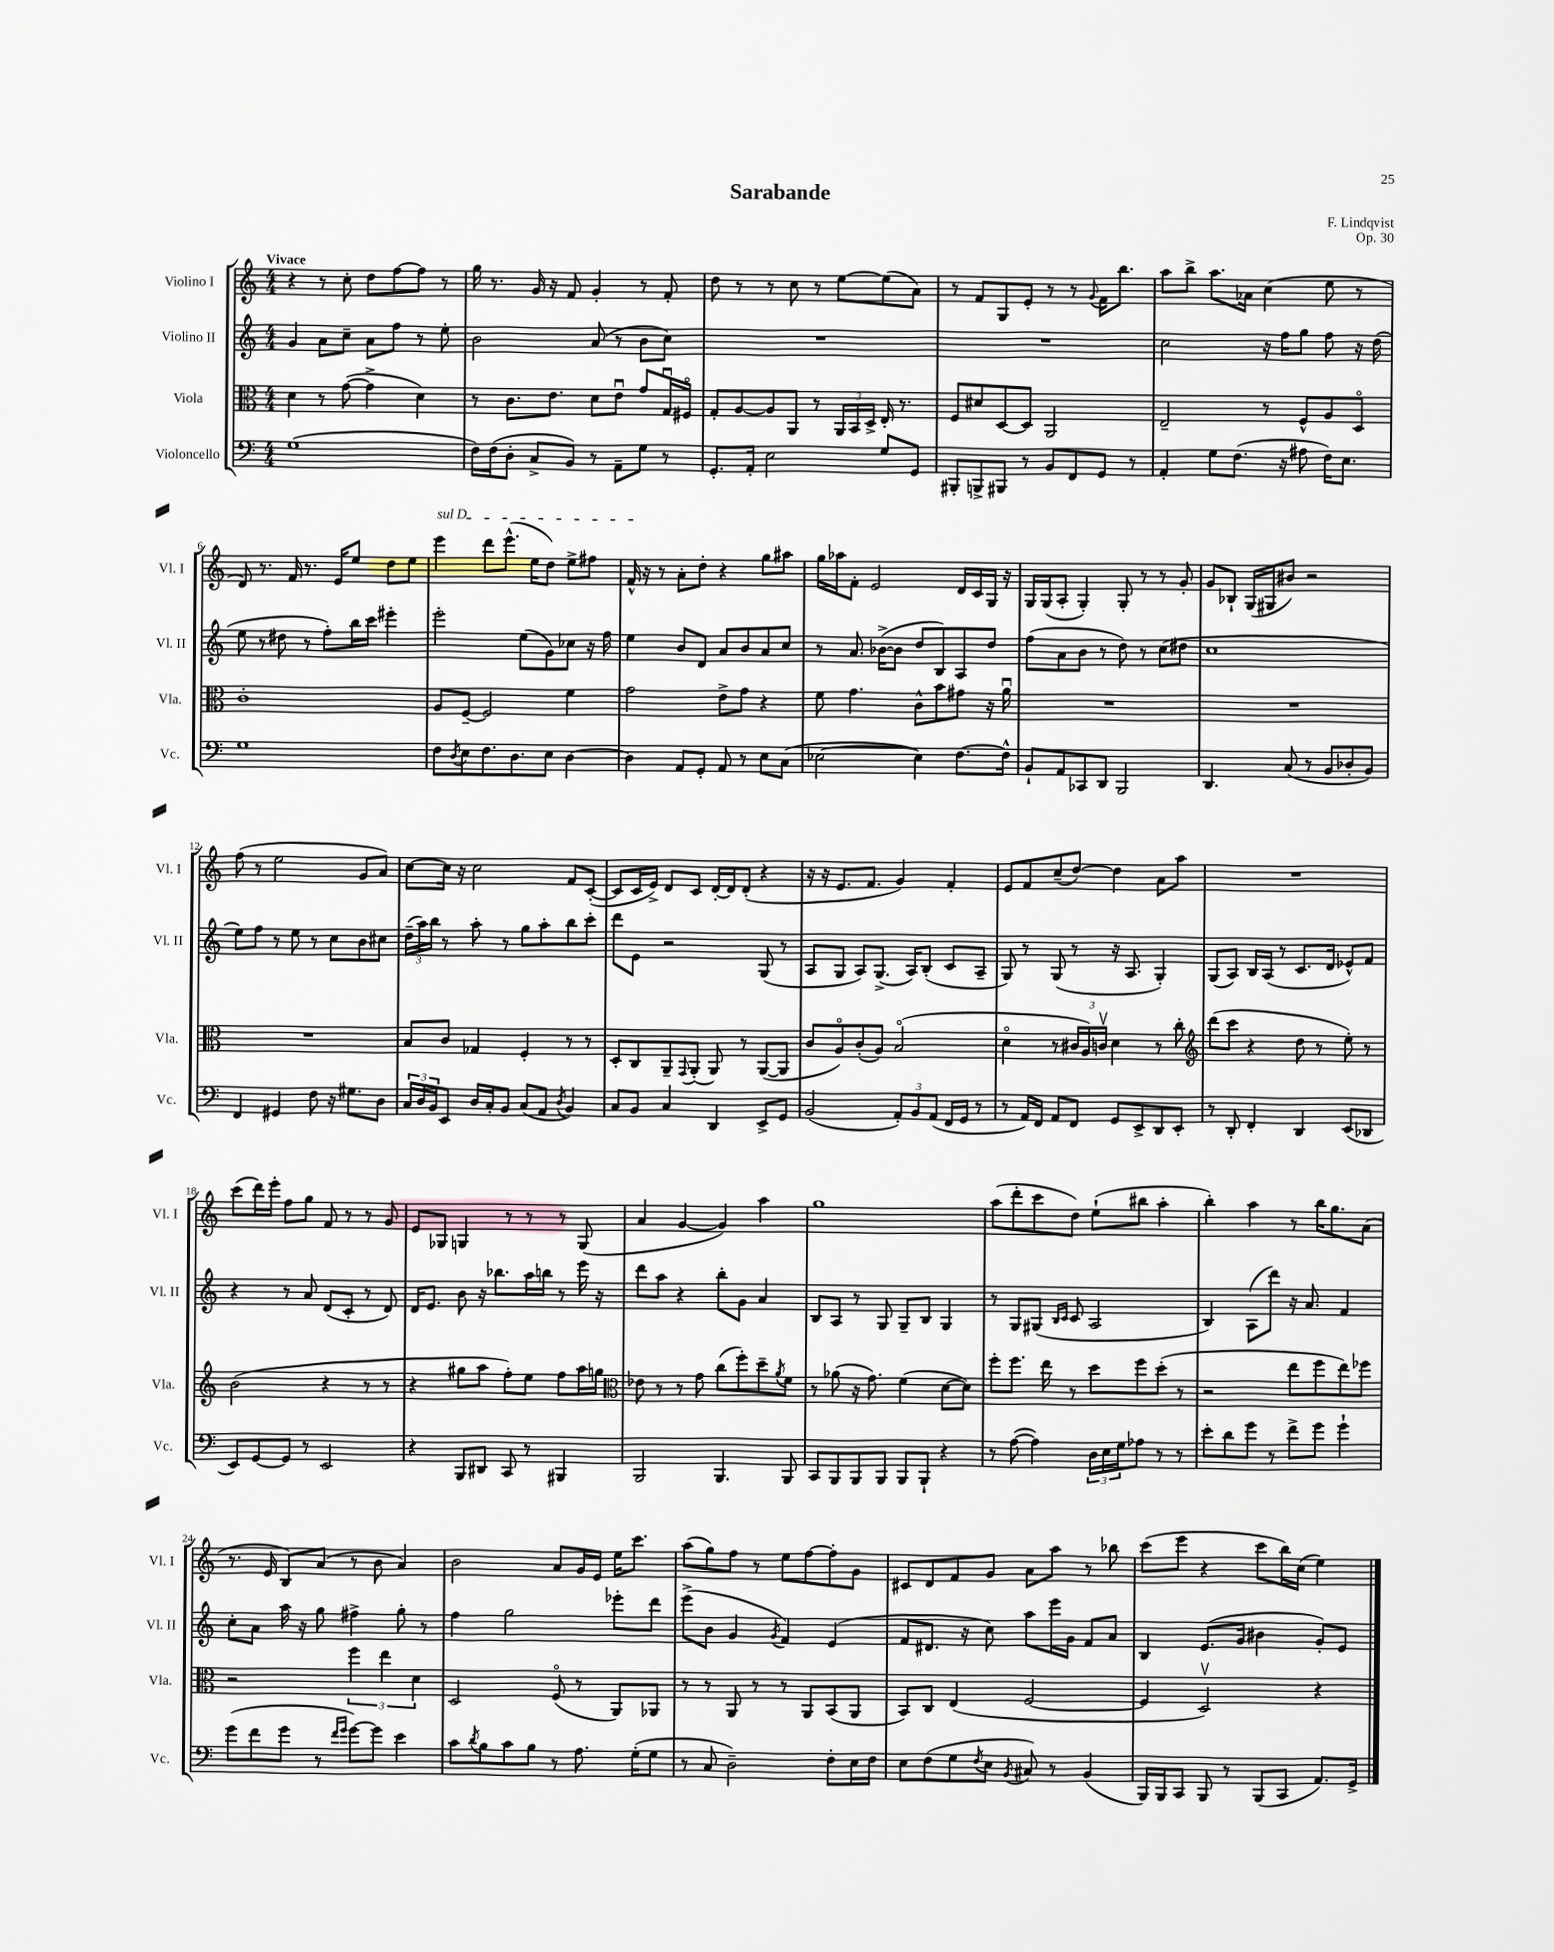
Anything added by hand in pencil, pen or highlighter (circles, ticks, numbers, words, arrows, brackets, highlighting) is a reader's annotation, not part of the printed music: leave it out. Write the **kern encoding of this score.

**kern	**kern	**kern	**kern
*part4	*part3	*part2	*part1
*staff4	*staff3	*staff2	*staff1
*I"Violoncello	*I"Viola	*I"Violino II	*I"Violino I
*I'Vc.	*I'Vla.	*I'Vl. II	*I'Vl. I
*clefF4	*clefC3	*clefG2	*clefG2
*k[]	*k[]	*k[]	*k[]
*M4/4	*M4/4	*M4/4	*M4/4
=1	=1	=1	=1
!	!	!	!LO:TX:a:B:t=Vivace
(1G	4d\	4g/	4r
.	8r	8a\L	8r
.	([8g\	8cc~\J	8cc'\
.	4g^\]	8a\L	8dd\L
.	.	8ff\J	[8ff\
.	4d\)	8r	8ff\J]
.	.	8ee'\	8r
=2	=2	=2	=2
16F\LL)	8r	2b\	16gg\
(16F\J	.	.	8.r
8D'\J	8.c\L	.	.
8C^/L	.	.	16g/
.	8.e\J	.	16r
8BB/J)	.	.	8f/
8r	8d\L	(8a/	4g'/
8AA~\L	8eu\J	8r	.
8G\J	8g/L	8b\L	8r
8r	16Gu/L	8cc\J)	8f'/
.	16F#X/JJ	.	.
=3	=3	=3	=3
8.GG'/L	8G'/L	1r	8dd\
.	[8A/	.	8r
16AA'/Jk	.	.	.
2E\	8A/]	.	8r
.	8AA/J	.	8cc\
.	8r	.	8r
.	24AA/LL	.	[8ee\L
.	24BB/	.	.
.	24D^/JJ	.	.
8G/L	16E'/	.	(8ee\]
.	8.r	.	.
8GG/J	.	.	8a\J)
=4	=4	=4	=4
8BBB#X'/L	8F/L	1r	8r
8BBBn^/	8d#X/	.	8f/L
8BBB#X/J	[8D/	.	8G/
8r	8D/J]	.	8e'/J
8BB/L	2AA/	.	8r
8FF/	.	.	8r
.	.	.	8qqg/
8GG/J	.	.	16f\KL
.	.	.	8.bb\J
8r	.	.	.
=5	=5	=5	=5
4AA'/	2E~/	2cc\	8aa\L
.	.	.	8bb^\J
8G\L	.	.	8.aa\L
(8.F\J	.	.	.
.	.	.	16a-X\Jk
.	8r	16r	(4cc\
16r	.	16ff\KL	.
8A#X\	8F^^/L	8gg\J	.
16F\KL)	8A/	8ff\	8ee\
8.E\J	.	.	.
.	8D/J	16r	8r
.	.	(16dd\	.
!!LO:LB:g=z
=6	=6	=6	=6
1G	1c'	8ee\	8d/)
.	.	8r	8.r
.	.	8dd#X\	.
.	.	.	16f/
.	.	8r	8.r
.	.	8ff'\L)	.
.	.	.	16e/KL
.	.	16bb\L	8ee/J
.	.	16ccc\JJ	.
.	.	4eee#X'\	8dd\L
.	.	.	8ee\J
=7	=7	=7	=7
!	!	!	!LO:TX:a:i:t=sul D
8F\L	8A/L	2eee'\	4eee\
8qD/	.	.	.
8E\	[8F~/J	.	.
8.F\	2F/]	.	8ddd\L
.	.	.	(8.eee^^\J
8.D\	.	.	.
.	.	(8ee\L	.
.	.	.	16ee\KL
8E\J	.	8g\)	8dd\J)
[4D\	4f\	8cc-X\J	8ee^\L
.	.	16r	8ff#X\J
.	.	16ff\	.
=8	=8	=8	=8
4D\]	2g\	4ee\	16f^^/
.	.	.	16r
.	.	.	8r
8AA/L	.	8b/L	8a'\L
8GG'/J	.	8d/J	8dd'\J
8AA/	8e^\L	8a/L	4r
8r	8g\J	8b/	.
8E\L	4r	8a/	8gg\L
(8C\J	.	8cc/J	8aa#X\J
=9	=9	=9	=9
[2E-X\	8f\	8r	16gg\LL
.	.	.	16aa-X\J
.	4.g\	8.a/	8f'\J
.	.	.	2e/
.	.	([16b-X^\KL	.
.	.	8b-\J]	.
4E-\])	8c^^\L	8dd/L	.
.	8b\	8B/)	.
[8.F\L	8g#X\J	8A/	16d/LL
.	.	.	16c/
.	16r	8dd/J	16G/JJ
16F^^\Jk]	16au\	.	16r
=10	=10	=10	=10
8BB`/L	1r	(8ff\L	16G/LL
.	.	.	(16G/J
8AA/	.	8a\	8A'/J
8CC-X/	.	8b\J	4G'/)
8DD/J	.	8r	.
2BBB/	.	8dd\)	8G'/
.	.	8r	8r
.	.	(8cc\L	8r
.	.	8dd#X\J	8g'/
=11	=11	=11	=11
4.DD/	1r	1cc	8g/L
.	.	.	8B-X`/J
.	.	.	(16G/LL
.	.	.	16G#X/J
(8C/	.	.	8b#X/J)
8r	.	.	2r
8BB/L	.	.	.
8D-X'/	.	.	.
8BB/J)	.	.	.
!!LO:LB:g=z
=12	=12	=12	=12
4FF/	1r	8ee\L)	(8ff\
.	.	8ff\J	8r
4GG#X/	.	8r	2ee\
.	.	8ee\	.
8F\	.	8r	.
16r	.	8cc\L	.
8.G#X\L	.	.	.
.	.	8b\	8g/L
8D\J	.	8cc#X\J	8a/J)
=13	=13	=13	=13
24C/LL	8B/L	(24dd~\LL	[8cc\L
24D/	.	24aa\)	.
24BB/J	.	24bb\JJ	.
8EE/J	8c/J	8r	16cc\Jk]
.	.	.	16r
16D/LL	4G-X/	8aa'\	2cc\
16C'/J	.	.	.
8BB/J	.	8r	.
(8C/L	4F'/	8gg\L	.
8AA/J	.	8aa'\	.
8qD/	.	.	.
4BB/)	8r	8bb\	8f/L
.	8r	8ccc'\J	([8c'/J
=14	=14	=14	=14
8C/L	8D'/L	8ddd\L	8c/L]
8BB/J	8C/	8e\J	16c/L
.	.	.	16e^/JJ)
4C/	8AA~/	2r	8d/L
.	8qqGG/	.	.
.	(8AA'/J	.	8c/J
4DD/	8AA/)	.	[16d'/LL
.	.	.	16d/J]
.	8r	.	(8d'/J
8EE^/L	([8AA/L	(8G/	4r
8GG/J	8AA/J]	8r	.
=15	=15	=15	=15
(2BB/	8c/L	8A/L	16r
.	.	.	16r
.	8A/)	8G/J	8.e/L
.	(8c'/	8A/L)	.
.	.	.	8.f/J
.	8A/J)	(8.G^/J	.
12AA'/L)	(2B/	.	4g/)
.	.	16A/KL)	.
12BB/	.	.	.
.	.	(8B'/J	.
(12AA/J	.	.	.
16FF/LL	.	8c/L	4f'/
16GG/JJ	.	.	.
8r	.	8A~/J	.
=16	=16	=16	=16
8r	4d\	8G/)	8e/L
16AA/LL)	.	8r	8f/
16FF/JJ	.	.	.
8AA/L	8r	(8G/	(8cc~/
8FF/J	24c#X/LL	8r	[8dd/J)
.	24A/)	.	.
.	24cnv/JJ	.	.
8GG/L	4d\	16r	4dd\]
.	.	8.A/	.
8EE^/	.	.	.
8DD/	8r	4G'/)	8a\L
8EE'/J	8cc'\	.	8aa\J
=17	=17	=17	=17
*	*clefG2	*	*
8r	(8ddd\L	(8G/L	1r
8DD'/	8ccc\J	8A/J)	.
4FF'/	4r	16B/LL	.
.	.	(16A/JJ	.
.	.	8r	.
4DD/	8dd\	8.c/L	.
.	8r	.	.
.	.	16d/Jk	.
(8EE/L	8ee'\)	8e-X^^/L)	.
8DD-X/J	8r	8f/J	.
!!LO:LB:g=z
=18	=18	=18	=18
8EE/L)	(2b\	4r	(8ccc\L
[8GG/	.	.	16ddd\L)
.	.	.	16eee'\JJ
8GG/J]	.	8r	8ff\L
8r	.	8a/	8gg\J
2EE/	4r	(8d/L	8f/
.	.	8c'/J	8r
.	8r	8r	8r
.	8r	8d/)	8g/
=19	=19	=19	=19
4r	4r	16d/KL	8e/L
.	.	8.e/J	.
.	.	.	8G-X/J
8BBB/L	8gg#X\L	8b\	4Gn/
8DD#X/J	8aa\J	16r	.
.	.	8.bb-X\L	.
8CC/	8ff'\L)	.	8r
8r	8ee\J	16aa\L	8r
.	.	16bbn\JJ	.
4BBB#X/	8ff\L	8r	8r
.	16aa\L	16eee\	(8G/
.	16ggn\JJ	16r	.
=20	=20	=20	=20
*	*clefC3	*	*
2BBB/	8e-X\	8ddd\L	4a/
.	8r	8aa\J	.
.	8r	4r	[4g/
.	8g\	.	.
4.BBB/	(8cc\L	8bb'\L	4g/])
.	8ff'\)	8g\J	.
.	8dd~\	4a/	4aa\
.	8qa/	.	.
8BBB/	8f\J	.	.
=21	=21	=21	=21
8CC/L	8r	8B/L	1gg
8BBB/	(8a-X\	8A/J	.
8BBB/	16r	8r	.
.	8.g\)	.	.
8BBB/J	.	8G/	.
8BBB/L	(4f\	8G~/L	.
8BBB`/J	.	8B/J	.
4r	[8d\L	4G/	.
.	8d\J])	.	.
=22	=22	=22	=22
8r	8ff'\L	8r	(8aa\L
([8A\	8.ff\J	8G/L	8ddd'\
4A\])	.	(8G#X/J	8ccc\
.	16ee\	.	.
.	.	16qqB/LL	.
.	.	16qqc/JJ	.
.	8r	8c/	8dd\J)
24D\LL	8dd\L	2A/	(8ee`\L
24E\	.	.	.
24G\J	.	.	.
8A-X\J	8ff\	.	8bb#X\J
8r	(8dd'\J	.	4aa'\
8r	8r	.	.
=23	=23	=23	=23
8e'\L	2r	4B/)	4bb'\)
8d\	.	.	.
8g\J	.	(8A\L	4aa\
8r	.	8ddd\J)	.
8f^\L	8ee\L	16r	8r
.	.	8.a/	.
8g\J	8ff\	.	16bb\KL
.	.	.	8.gg\
4g`\	8ee\)	4f/	.
.	8ff-X\J	.	(8a\J
!!LO:LB:g=z
=24	=24	=24	=24
(8g\L	2r	8cc'\L	8.r
8f\	.	8a\J	.
.	.	.	16e/
8g\J	.	16aa\	8B/L)
.	.	16r	.
8r	.	8gg\	(8a/J
16qqf/LL	.	.	.
16qqg/JJ	.	.	.
[8g\L)	6ff\	4ff#X^\	8r
8g\J]	.	.	8b\
.	6ee\	.	.
4e\	.	8gg'\	4a/)
.	6d\	.	.
.	.	8r	.
=25	=25	=25	=25
8c\L	2D/	4ff\	2b\
8qd/	.	.	.
8B\	.	.	.
8c\	.	2gg\	.
8B\J	.	.	.
8r	(8F/	.	8a/L
8.A\	8r	.	16g/L
.	.	.	16e/JJ
.	8AA/L)	8eee-X'\L	16ee\KL
(16G'\KL	.	.	8.ccc\J
8G\J	8AA-X/J	8ddd\J	.
=26	=26	=26	=26
8r	8r	(8eee^\L	(8aa\L
8C/	8r	8b\J	8gg\)
2D~\)	8AA/	4g/	8ff\J
.	8r	.	8r
.	.	8qg/	.
.	8r	4f/)	8ee\L
.	8AA/L	.	[8ff\
8F'\L	(8BB/	(4e/	8ff'\]
16E\L	8AA/J	.	8g\J
16F\JJ	.	.	.
=27	=27	=27	=27
8E\L	8BB/L)	8f/L	8c#X/L
(8F\	8C/J	8.d#X/J	8d/
8G\	(4E/	.	8f/
.	.	16r	.
8qF/	.	.	.
8E\J	.	8cc\)	8g/J
8qBB/	.	.	.
8C#X/)	[2F/	8aa\L	8a\L
8r	.	16eee\L	8aa\J
.	.	16g\JJ	.
(4BB/	.	8f/L	8r
.	.	8a/J	8bb-X\
=28	=28	=28	=28
16BBB/LL)	4F/]	4B/	(8ccc\L
16BBB/J	.	.	.
8CC/J	.	.	8eee\J
8BBB/	2Dv/)	(8.e/L	4r
8r	.	.	.
.	.	16g/Jk	.
(8BBB/L	.	4b#X\	8ccc\L
8CC/J	.	.	16bb\L)
.	.	.	(16cc\JJ
8.AA/L)	4r	8g'/L)	4ee\)
.	.	8e/J	.
16GG^/Jk	.	.	.
==	==	==	==
*-	*-	*-	*-
